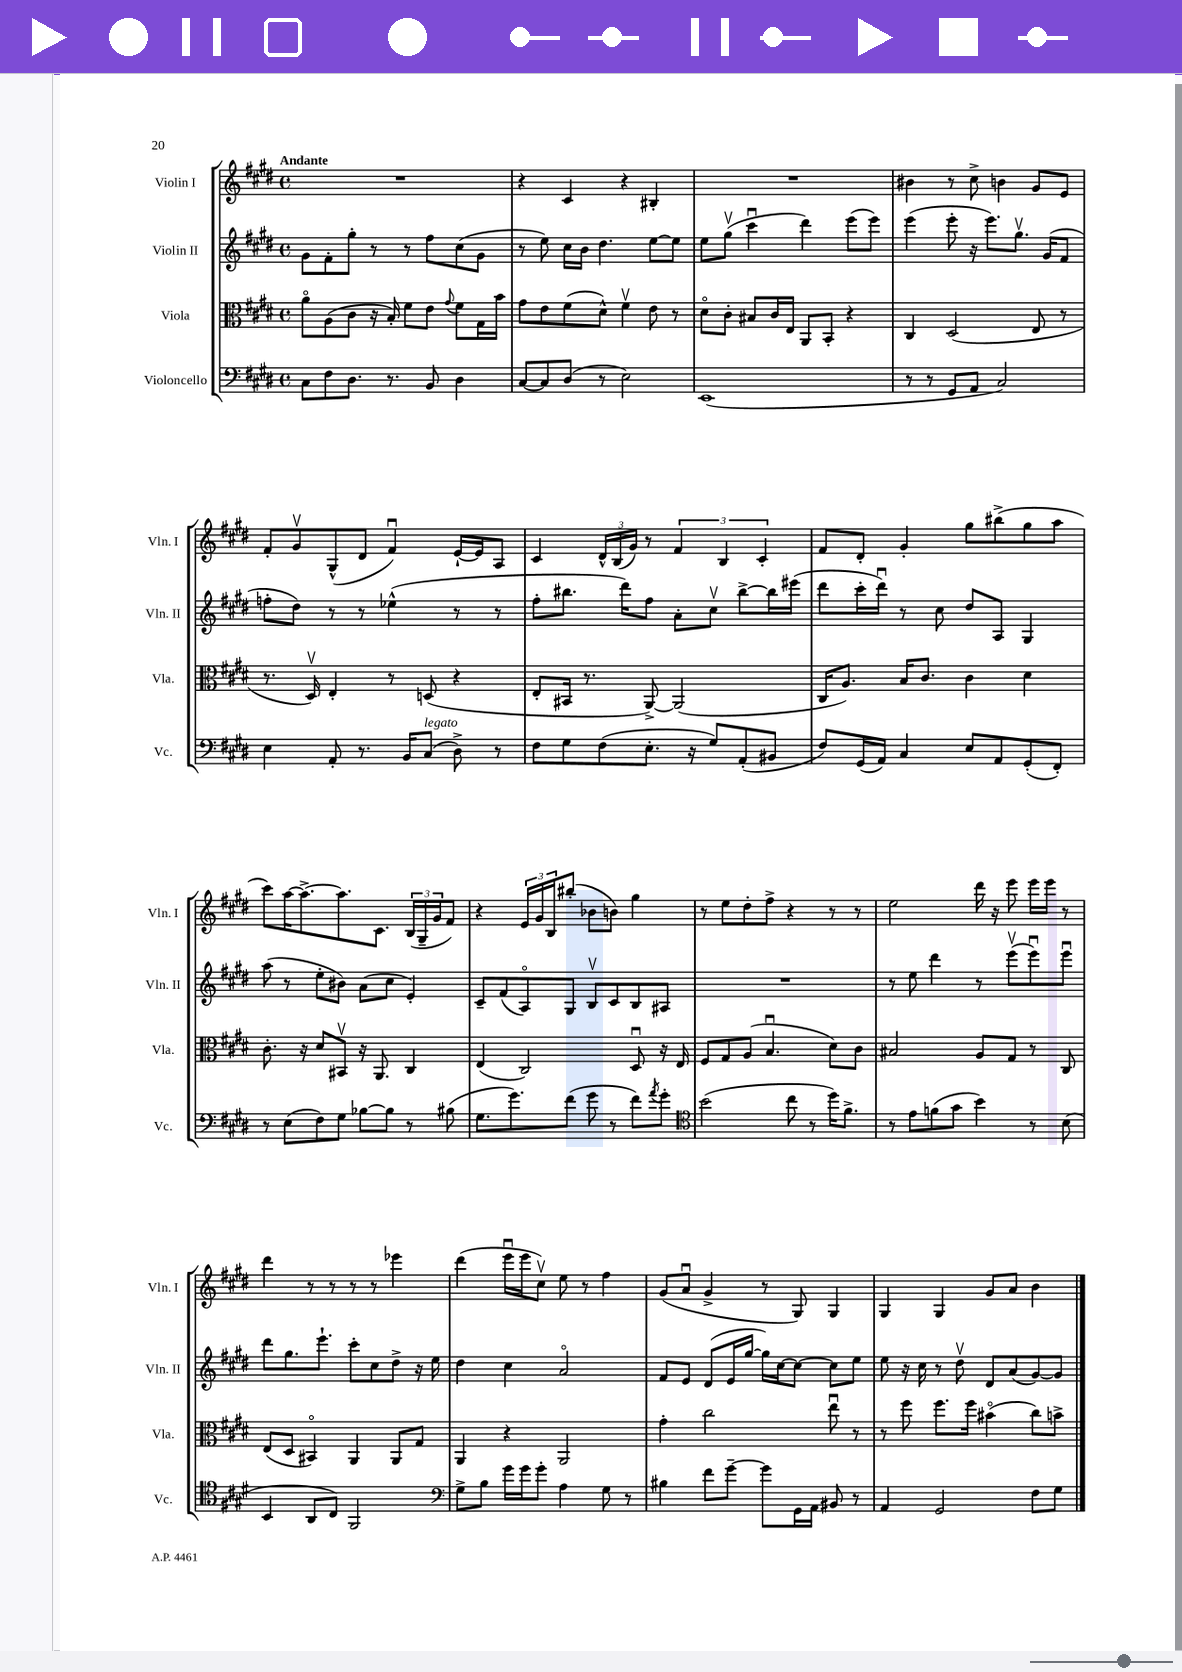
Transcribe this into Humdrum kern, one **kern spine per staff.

**kern	**kern	**kern	**kern
*staff4	*staff3	*staff2	*staff1
*clefF4	*clefC3	*clefG2	*clefG2
*k[f#c#g#d#]	*k[f#c#g#d#]	*k[f#c#g#d#]	*k[f#c#g#d#]
*M4/4	*M4/4	*M4/4	*M4/4
*met(c)	*met(c)	*met(c)	*met(c)
8C#\L	8ao\L	8g#\L	1r
8F#\	(8A\	8f#'\	.
8.D#\J	8c#\J	8gg#'\J	.
.	16r	8r	.
8.r	16B'/)	.	.
.	8f#\L	8r	.
8BB/	8e\J	8ff#\L	.
.	8qqg#/	.	.
4D#\	8f#\L	(8cc#\	.
.	16G#\L	8g#\J	.
.	16b\JJ	.	.
=	=	=	=
[8C#/L	8g#\L	8r	4r
8C#/]	8e\	8ee\)	.
(8D#/J	(8f#\	16cc#\LL	4c#/
.	.	16b\JJ	.
8r	8d#^^\J)	4.dd#\	.
2E\)	4f#v\	.	4r
.	8e\	[8ee\L	4B#'/
.	8r	8ee\]J	.
=	=	=	=
(1EE	8d#o\L	8ee\L	1r
.	8c#'\J	(8gg#v\J	.
.	8B#/L	4ccc#u\	.
.	16c#/L	.	.
.	16E/JJ	.	.
.	8AA/L	4ddd#\)	.
.	8BB'/J	.	.
.	4r	(8eee\L	.
.	.	8eee\J)	.
=	=	=	=
8r	4C#/	(4eee\	4b#\
8r	.	.	.
8GG#/L	(2D#/	8eee'\	8r
8AA/J	.	16r	8cc#^\
.	.	8.eee\L)	.
2C#/)	.	.	4b\
.	.	8.gg#v\J	.
.	8E/	.	8g#/L
.	.	(16g#/LK	.
.	8r	8f#/J	8e/J
=	=	=	=
4E\	8.r	8ff'\L	8f#'/L
.	.	8dd#\J)	8g#v/
.	16D#v/)	.	.
8AA'/	4E'/	8r	(8G#^^/
8.r	.	8r	8d#/J
.	8r	(4ee-^^\	4f#u/)
16BB/LK	.	.	.
(8C#/J	(8D/	.	.
8D#^\)	4r	8r	[16e`/LL
.	.	.	16e/]J
8r	.	8r	8A/J
=	=	=	=
8F#\L	8E'/L	8ff#'\L	4c#/
8G#\	16BB#/Jk	8.bb#\J	.
.	8.r	.	.
(8F#\	.	.	24d#^^/LL
.	.	.	(24B/
.	.	16ddd#\LK)	.
.	.	.	24g#/JJ)
8.E'\J	[8AA^/)	8ff#\J	8r
.	(2AA/]	8a'\L	6f#/
16r	.	.	.
8G#/L)	.	8cc#v\J	.
.	.	.	6B/
(8AA'/	.	[8bb#^\L	.
.	.	.	6c#'/
8BB#/J	.	16bb#\]L	.
.	.	(16eee#\JJ	.
=	=	=	=
8F#/L)	16C#/LK	8ddd#\L	8f#/L
.	8.A/J)	.	.
(16GG#/L	.	16ccc#'\L	8d#'/J
16AA/JJ)	.	16ddd#u\JJ)	.
4C#/	16B/LK	8r	4g#'/
.	8.c#/J	.	.
.	.	8cc#\	.
8E/L	4c#\	8dd#/L	8gg#\L
8AA/	.	8A/J	(8bb#^\
(8GG#'/	4d#\	4G#/	8gg#\
8FF#'/J)	.	.	8aa\J
=	=	=	=
8r	8.c#'\	(8aa\	8ccc#\L)
(8E\L	.	8r	[16aa\K
.	16r	.	8.aa^\_
8F#\)	8d#/L	8ee'\L	.
8G#\J	8BB#v/J	8b#\J)	8.aa\]
[8B-\L	16r	(8a\L	.
.	8.AA/	.	8.c#\J
8B-\]J	.	8cc#\J	.
8r	4C#/	4e'/)	(24B/LL
.	.	.	24G#~/
.	.	.	24g#/J
(8B#\	.	.	8f#/J)
=	=	=	=
8.G#\L	(4E/	8c#~/L	4r
.	.	(8f#/	.
8.g#\)	.	.	.
.	2C#/)	8Ao/)	24e/LL
.	.	.	24g#/
.	.	.	24B/J
(8f#\J	.	8G#/J	(8bb#'/J
8g#\	.	8Bv/L	8b-\L
8r	.	8c#/	8b\J)
8f#\L)	8D#u/	8B/	4gg#\
8qa/	.	.	.
8g#'\J	16r	8A#/J	.
.	16E/	.	.
=	=	=	=
*clefC4	*	*	*
(2b\	8F#/L	1r	8r
.	8G#/	.	8ee\L
.	(8A/J	.	8dd#'\
.	4.Bu/	.	8ff#^\J
8cc#\	.	.	4r
8r	.	.	.
16dd#\LK)	8d#\L)	.	8r
8.f#^\J	.	.	.
.	8c#\J	.	8r
=	=	=	=
8r	2B#/	8r	2ee\
8e\L	.	8ee\	.
(8f\	.	4ddd#\	.
8g#\J	.	.	.
4b\)	8A/L	8r	16ddd#\
.	.	.	16r
.	8G#/J	(8eeev\L	8eee\
8r	8r	8eeeu\)	16eee\LL
.	.	.	16eee\JJ
(8B\	8C#/	8eeeu\J	8r
=	=	=	=
4BB/	(8E/L	8ddd#\L	4ddd#\
.	8D#/J	8.gg#\	.
8AA/L	4BB#o/)	.	8r
.	.	8.eee`\J	.
8C#/J)	.	.	8r
2FF#/	4AA/	8ccc#'\L	8r
.	.	8cc#\	8r
.	8AA/L	8dd#^\J	4eee-\
.	8G#/J	16r	.
.	.	16ee\	.
=	=	=	=
*clefF4	*	*	*
8G#^\L	4AA/	4dd#\	(4ddd#\
8B\J	.	.	.
16g#\LL	4r	4cc#\	16eeeu\LL
16g#\J	.	.	16eee\J
8g#'\J	.	.	8cc#v\J)
4A\	2AA/	2ao/	8ee\
.	.	.	8r
8G#\	.	.	4ff#\
8r	.	.	.
=	=	=	=
4B#\	4g#'\	8f#/L	(8g#/L
.	.	8e/J	8au/J
8f#\L	2cc#\	(8d#/L	4g#^/
[8g#~\J	.	16e/L	.
.	.	[16gg#/JJ	.
8g#\]L	.	16gg#\]LL)	8r
.	.	[16cc#\J	.
16GG#\L	.	8cc#\_J	8G#/)
16AA\JJ	.	.	.
8BB#/	8eeu\	8cc#\]L	4G#/
8r	8r	8ee\J	.
=	=	=	=
4AA/	8r	8ee\	4G#/
.	8ff#\	16r	.
.	.	16cc#\	.
2GG#/	8.ff#\L	8r	4G#/
.	.	8dd#v\	.
.	16ff#\Jk	.	.
.	(4b#o\	8d#/L	8g#/L
.	.	(8a/	8a/J
8F#\L	8cc#\L)	[8g#/)	4b\
8G#\J	8b^\J	8g#/]J	.
==	==	==	==
*-	*-	*-	*-
